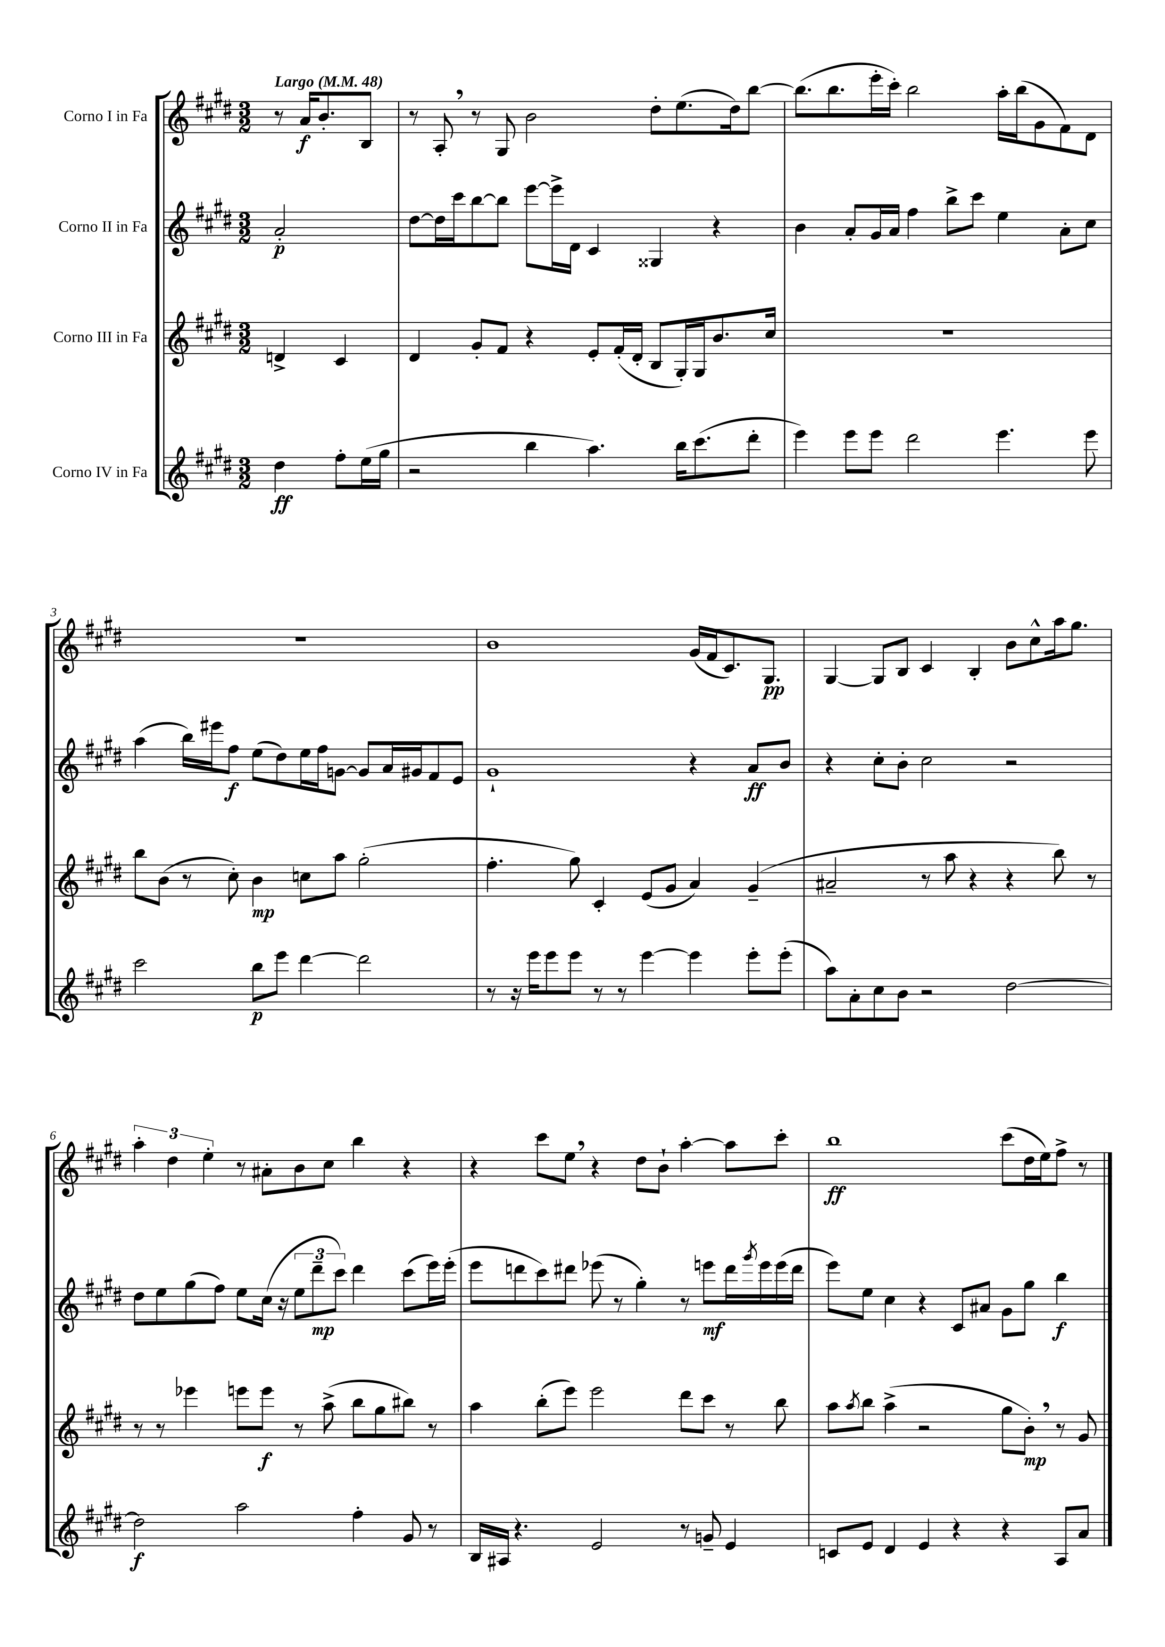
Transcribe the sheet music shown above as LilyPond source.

<<
\new StaffGroup <<
\new Staff = "s0" \with { instrumentName = "Corno I in Fa" } {
    \clef treble \key e \major \numericTimeSignature \time 3/2 \partial 2 \tempo "Largo" 4 = 48
    r8 a'16\f b'8.-. b8 |
    r8 a8-. \breathe r8 gis8 b'2 dis''8-. e''8.( dis''16) b''8~ |
    b''8.( b''8. e'''16-. cis'''16-.) b''2 a''16-. b''16( gis'8 fis'8) dis'8 |
    R1. |
    b'1 gis'16( fis'16 cis'8.) gis8.\pp |
    gis4~ gis8 b8 cis'4 b4-. b'8 cis''8-^ a''16 gis''8. |
    \tuplet 3/2 { a''4-. dis''4 e''4-. } r8 ais'8-. b'8 cis''8 b''4 r4 |
    r4 cis'''8 e''8 \breathe r4 dis''8 b'8-! a''4~-. a''8 cis'''8-. |
    b''1\ff cis'''8( dis''16 e''16) fis''8-> r8 \bar "|." |
}
\new Staff = "s1" \with { instrumentName = "Corno II in Fa" } {
    \clef treble \key e \major \numericTimeSignature \time 3/2 \partial 2
    a'2-.\p |
    dis''8~ dis''16 cis'''16 b''8~ b''8 e'''8~ e'''16-> dis'16 cis'4 gisis4 r4 |
    b'4 a'8-. gis'16 a'16 fis''4 b''8-> cis'''8 e''4 a'8-. cis''8 |
    a''4( b''16) eis'''16 fis''8\f e''8( dis''8) e''16 fis''16 g'8~ g'8 a'16 gis'16 fis'8 e'8 |
    gis'1-! r4 a'8\ff b'8 |
    r4 cis''8-. b'8-. cis''2 r2 |
    dis''8 e''8 gis''8( fis''8) e''8 cis''16( r16 \tuplet 3/2 { e''8 dis'''8--\mp cis'''8) } dis'''4 cis'''8( e'''16) e'''16-.( |
    e'''8 d'''8 cis'''8) dis'''8 ees'''8( r8 gis''4-.) r8 e'''8\mf dis'''16 \acciaccatura { gis'''8 } e'''16 e'''16( dis'''16 |
    e'''8) e''8 cis''4 r4 cis'8 ais'8 gis'8 gis''8 b''4\f \bar "|." |
}
\new Staff = "s2" \with { instrumentName = "Corno III in Fa" } {
    \clef treble \key e \major \numericTimeSignature \time 3/2 \partial 2
    d'4-> cis'4 |
    dis'4 gis'8-. fis'8 r4 e'8-. fis'16-.( dis'16-. b8 gis16-.) gis16 b'8. cis''16 |
    R1. |
    b''8 b'8( r8 cis''8-.) b'4\mp c''8 a''8 gis''2-.( |
    fis''4.-. gis''8) cis'4-. e'8( gis'8 a'4) gis'4--( |
    ais'2-- r8 a''8 r4 r4 b''8) r8 |
    r8 r8 ees'''4 e'''8 e'''8\f r8 a''8->( b''8 gis''8 bis''8) r8 |
    a''4 b''8-.( e'''8) e'''2 dis'''8 cis'''8 r8 b''8 |
    a''8 \acciaccatura { a''8 } b''8 a''4->( r2 gis''8 b'8-.\mp) \breathe r8 gis'8 \bar "|." |
}
\new Staff = "s3" \with { instrumentName = "Corno IV in Fa" } {
    \clef treble \key e \major \numericTimeSignature \time 3/2 \partial 2
    dis''4\ff fis''8-. e''16( gis''16 |
    r2 b''4 a''4.) b''16 cis'''8.( dis'''8-. |
    e'''4) e'''8 e'''8 dis'''2 e'''4. e'''8 |
    cis'''2 b''8\p e'''8 dis'''4~ dis'''2 |
    r8 r16 e'''16 e'''8 e'''8 r8 r8 e'''4~ e'''4 e'''8-. e'''8-.( |
    a''8) a'8-. cis''8 b'8 r2 dis''2~ |
    dis''2\f a''2 fis''4-. gis'8 r8 |
    b16 ais16 r4. e'2 r8 g'8-- e'4 |
    c'8 e'8 dis'4 e'4 r4 r4 a8 a'8 \bar "|." |
}
>>
>>
